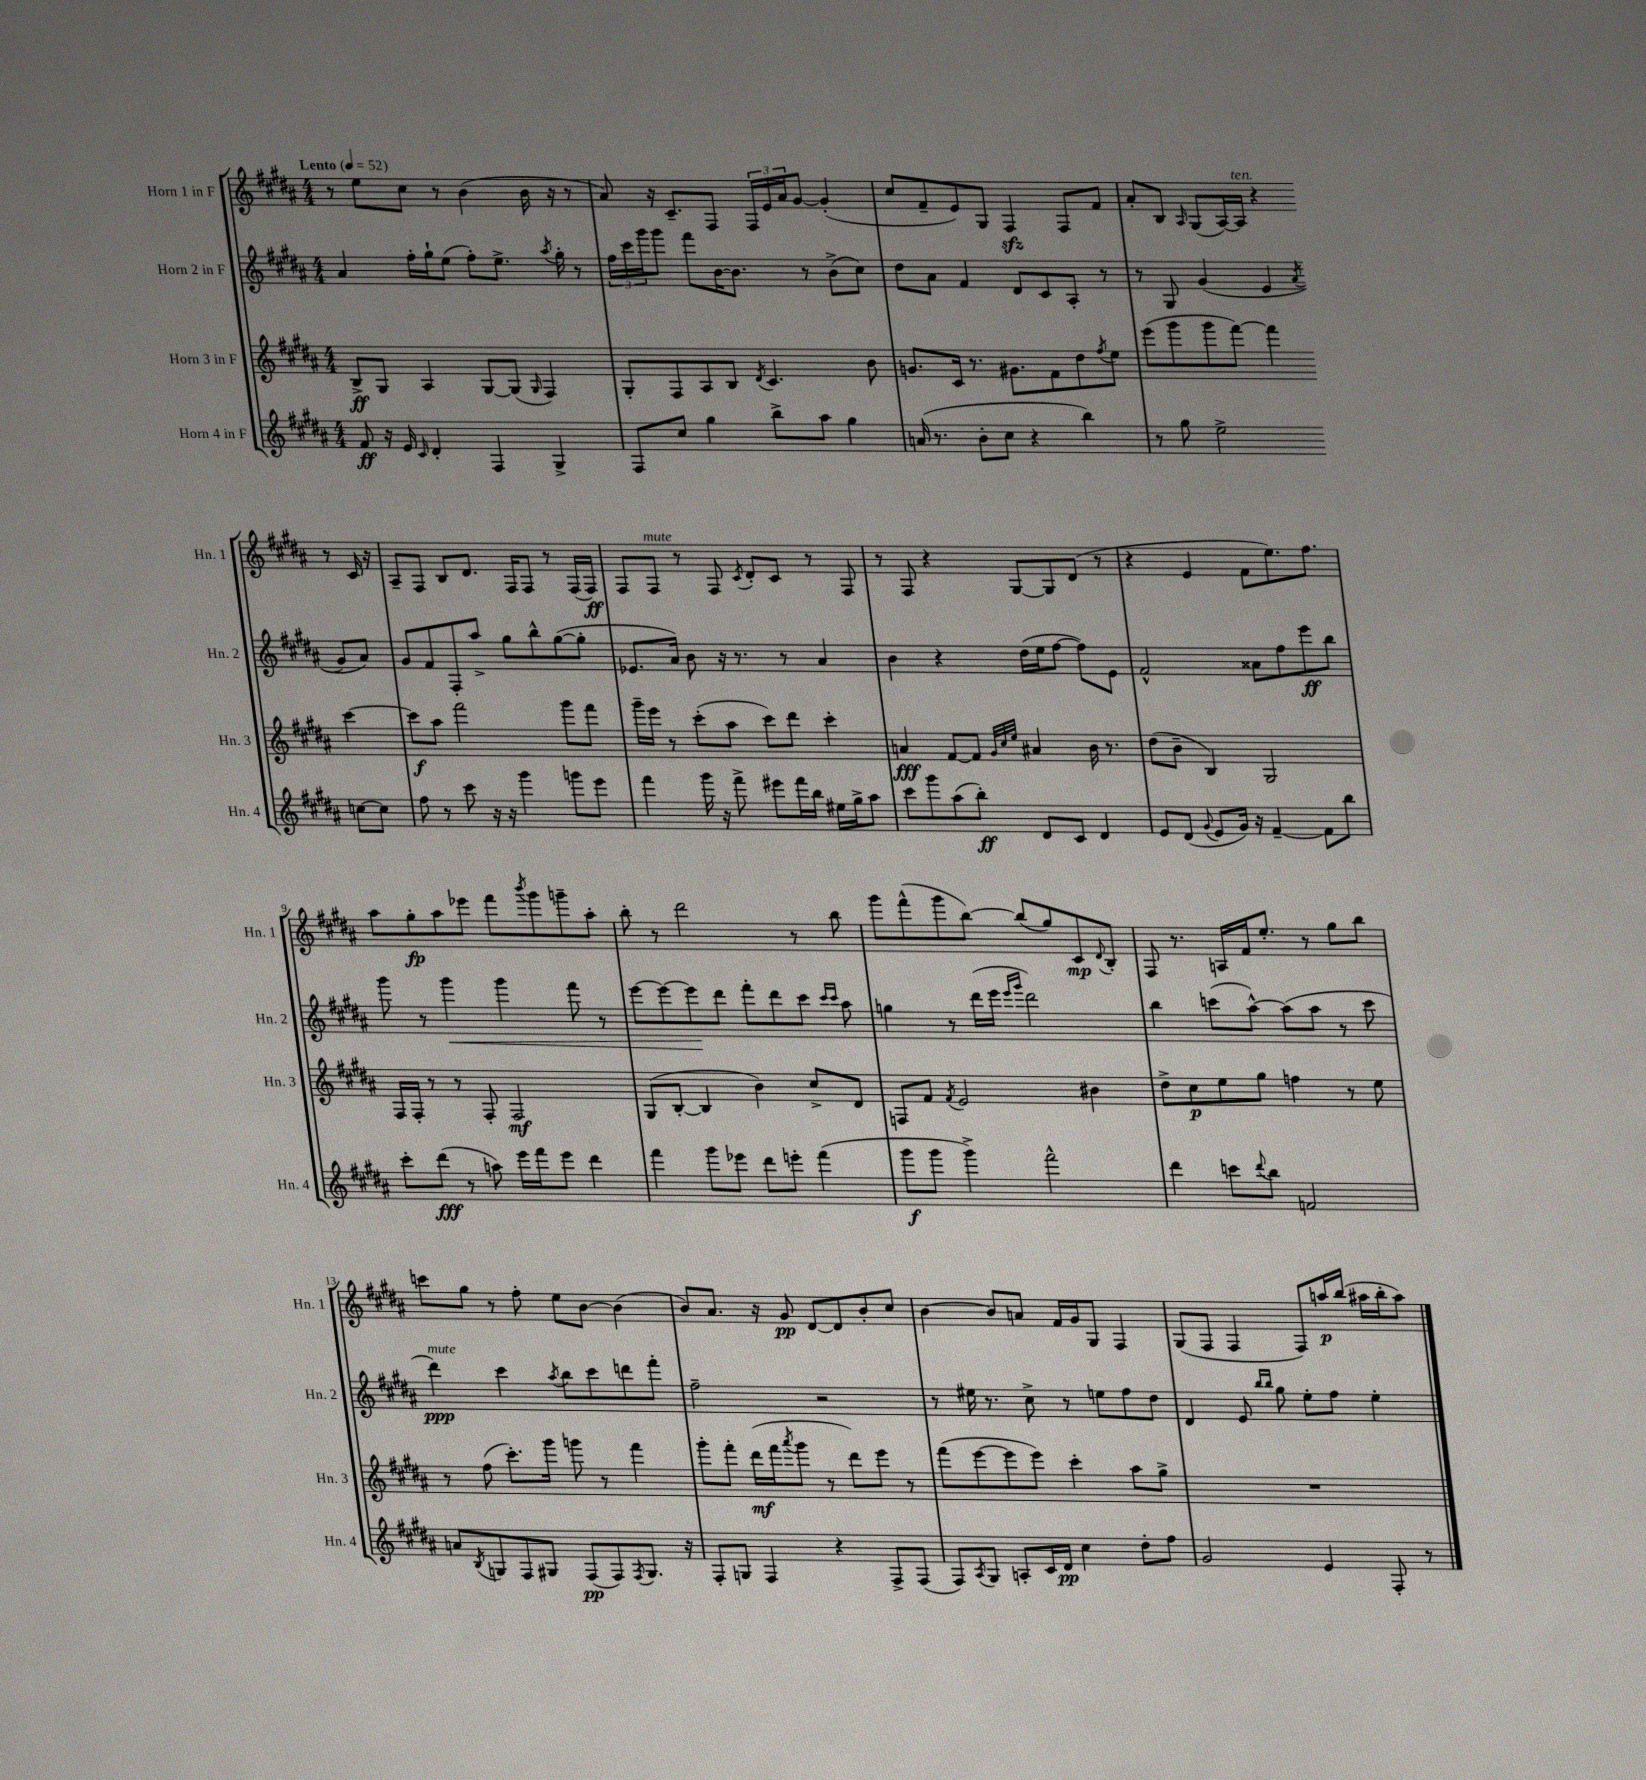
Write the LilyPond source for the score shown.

<<
\new StaffGroup <<
\new Staff = "s0" \with { instrumentName = "Horn 1 in F" shortInstrumentName = "Hn. 1" } {
    \clef treble \key b \major \numericTimeSignature \time 4/4 \tempo "Lento" 4 = 52
    r8 e''8 cis''8 r8 b'4( b'16 r16 r8 |
    ais'8) r16 cis'8.-- fis8 \tuplet 3/2 { fis16 e'16 ais'16 } gis'8~ gis'4-.( |
    cis''8 fis'8-- e'8) gis8 fis4\sfz fis8 fis'8 |
    ais'8-. b8 \grace { ais16 } gis8( ais16~) ais16^\markup { \italic "ten." } r4 r8 cis'16 r16 |
    ais8-- fis8 b8 dis'8. fis16 fis8 r8 fis16( fis16\ff) |
    fis8 fis8^\markup { \italic "mute" } r8 fis8 \acciaccatura { cis'8 } dis'8-. cis'8 r8 fis8 |
    r8 fis8 r4 gis8~ gis8 dis'8( r8 |
    r4 e'4 fis'8 e''8.) fis''8. |
    ais''8 gis''8-.\fp ais''8 ees'''8 fis'''8 \acciaccatura { b'''8 } gis'''8 g'''8-- ais''8-. |
    b''8-. r8 dis'''2 r8 b''8 |
    gis'''8 fis'''8-^( gis'''8 b''8~) b''8( gis''8) cis'8\mp \appoggiatura { dis'8 } b8-. |
    fis8 r8. a16 fis'16 e''8.-. r8 gis''8 b''8 |
    c'''8 gis''8 r8 fis''8-. e''8 b'8~ b'4( |
    b'8) ais'8. r16 gis'8\pp dis'8~ dis'8 b'8-. cis''8 |
    b'4~ b'8 a'8 fis'16 gis'16 gis8 fis4 |
    gis8( fis8 fis4 fis8) a''16\p b''16( ais''16 b''16-. ais''8) \bar "|." |
}
\new Staff = "s1" \with { instrumentName = "Horn 2 in F" shortInstrumentName = "Hn. 2" } {
    \clef treble \key b \major \numericTimeSignature \time 4/4
    ais'4 fis''16-. gis''16-! e''8( fis''8-.) e''8.-> \acciaccatura { ais''8 } gis''16-. r8 |
    \tuplet 3/2 { fis''16 cis'''16 gis'''16 } gis'''8 fis'''8 b'16~ b'8. r8 b'8->( cis''8) |
    dis''8 ais'8 fis'4 dis'8 cis'8 ais8-. r8 |
    r8 gis8 gis'4( e'4 \acciaccatura { ais'8 } gis'8 ais'8) |
    gis'8 fis'8 fis8-. ais''8-> gis''8 b''8-^ gis''8~( gis''8-. |
    ees'8. ais'16) b'8 r16 r8. r8 ais'4 |
    b'4 r4 dis''16( e''16 fis''8~ fis''8) e'8 |
    fis'2-^ aisis'8 fis''8 e'''8\ff b''8 |
    gis'''8 r8 gis'''4\< gis'''4 fis'''8 r8 |
    e'''8~ e'''8~ e'''8\! dis'''8 fis'''8-. dis'''8 cis'''8 \grace { cis'''16 cis'''16 } ais''8 |
    g''4 r8 dis'''16( e'''16 \grace { e'''16 gis'''16 } dis'''2) |
    b''4 c'''8( ais''8~-^) ais''8( ais''8 r8 c'''8 |
    dis'''4\ppp^\markup { \italic "mute" }) cis'''4 \acciaccatura { ais''8 } b''8 cis'''8 d'''8 fis'''8-. |
    fis''2-- r2 |
    r8 eis''16 r8. cis''8-> r8 e''8 fis''8 dis''8 |
    dis'4 e'8 \grace { b''16 b''16 } gis''8 e''8-. fis''8 e''4-. \bar "|." |
}
\new Staff = "s2" \with { instrumentName = "Horn 3 in F" shortInstrumentName = "Hn. 3" } {
    \clef treble \key b \major \numericTimeSignature \time 4/4
    b8->\ff gis8 ais4 gis8~ gis8( \grace { gis16 } fis4) |
    gis8-. fis8 ais8 b8 \acciaccatura { dis'8 } cis'4. b'8 |
    g'8. cis'16 r8. gis'8. fis'8 dis''8 \acciaccatura { fis''8 } e''8 |
    e'''8( gis'''8 gis'''8 fis'''8~) fis'''4 cis'''4~ |
    cis'''8\f ais''8 fis'''2 gis'''8 fis'''8 |
    gis'''16-- e'''16 r8 cis'''8-.( ais''8 cis'''8) dis'''8 cis'''4-. |
    a'4\fff fis'8~ fis'8 \grace { gis'32 cis''32 e''32 } ais'4 b'16 r8. |
    dis''8( b'8-- b4) gis2 |
    fis16 fis16-. r8 r8 fis8-. fis2\mf |
    gis8( b8~-. b4 b'4) cis''8-> dis'8 |
    f8 fis'8 \acciaccatura { fis'8 } e'2 bis'4 |
    dis''8-> cis''8\p e''8 gis''8 f''4 r8 e''8 |
    r8 fis''8( cis'''8.-.) gis'''16 g'''8 r8 fis'''4 |
    gis'''8-. fis'''8-. dis'''16\mf( fis'''16 \acciaccatura { ais'''8 } gis'''8 r8 dis'''8) e'''8 r8 |
    fis'''8( e'''8~ e'''8 e'''8) cis'''4-. ais''8 gis''8-> |
    R1 \bar "|." |
}
\new Staff = "s3" \with { instrumentName = "Horn 4 in F" shortInstrumentName = "Hn. 4" } {
    \clef treble \key b \major \numericTimeSignature \time 4/4
    fis'8\ff r16 e'16 \grace { cis'16 } dis'4-. fis4 gis4-> |
    fis8 cis''8 gis''4 b''8-> ais''8 gis''4 |
    a'16( r8. b'8-. cis''8 r4 b''4) |
    r8 gis''8 e''2-> c''8~ c''8 |
    fis''8 r8 cis'''8 r16 r16 gis'''4 g'''8 e'''8 |
    fis'''4 gis'''16 r16 fis'''8-> eis'''8 fis'''16 b''16 eis''16 gis''16-> ais''8 |
    cis'''8 gis'''8 ais''8( b''8-.\ff) dis'8 cis'8 dis'4 |
    e'8 dis'8( \appoggiatura { gis'8 } e'8 gis'16) r16 fis'4~-- fis'8 b''8 |
    cis'''8-. dis'''8\fff( r8 a''8) e'''16 fis'''16 e'''8 dis'''4 |
    fis'''4 gis'''8 ees'''8 dis'''8 e'''8-. fis'''4( |
    gis'''8\f gis'''8 gis'''4->) fis'''2-^ |
    dis'''4 c'''8 \appoggiatura { dis'''8 } b''8 f'2 |
    a'8 \acciaccatura { b8 } g8 fis8 gis8 fis8\pp( fis8) \acciaccatura { fis8 } gis8. r16 |
    fis8-. g8 fis4 r4 fis8-> fis8( |
    fis8) \acciaccatura { ais8 } gis8 a8-. cis'16 dis'16\pp cis''4 dis''8-. fis''8 |
    gis'2 e'4 fis8-. r8 \bar "|." |
}
>>
>>
